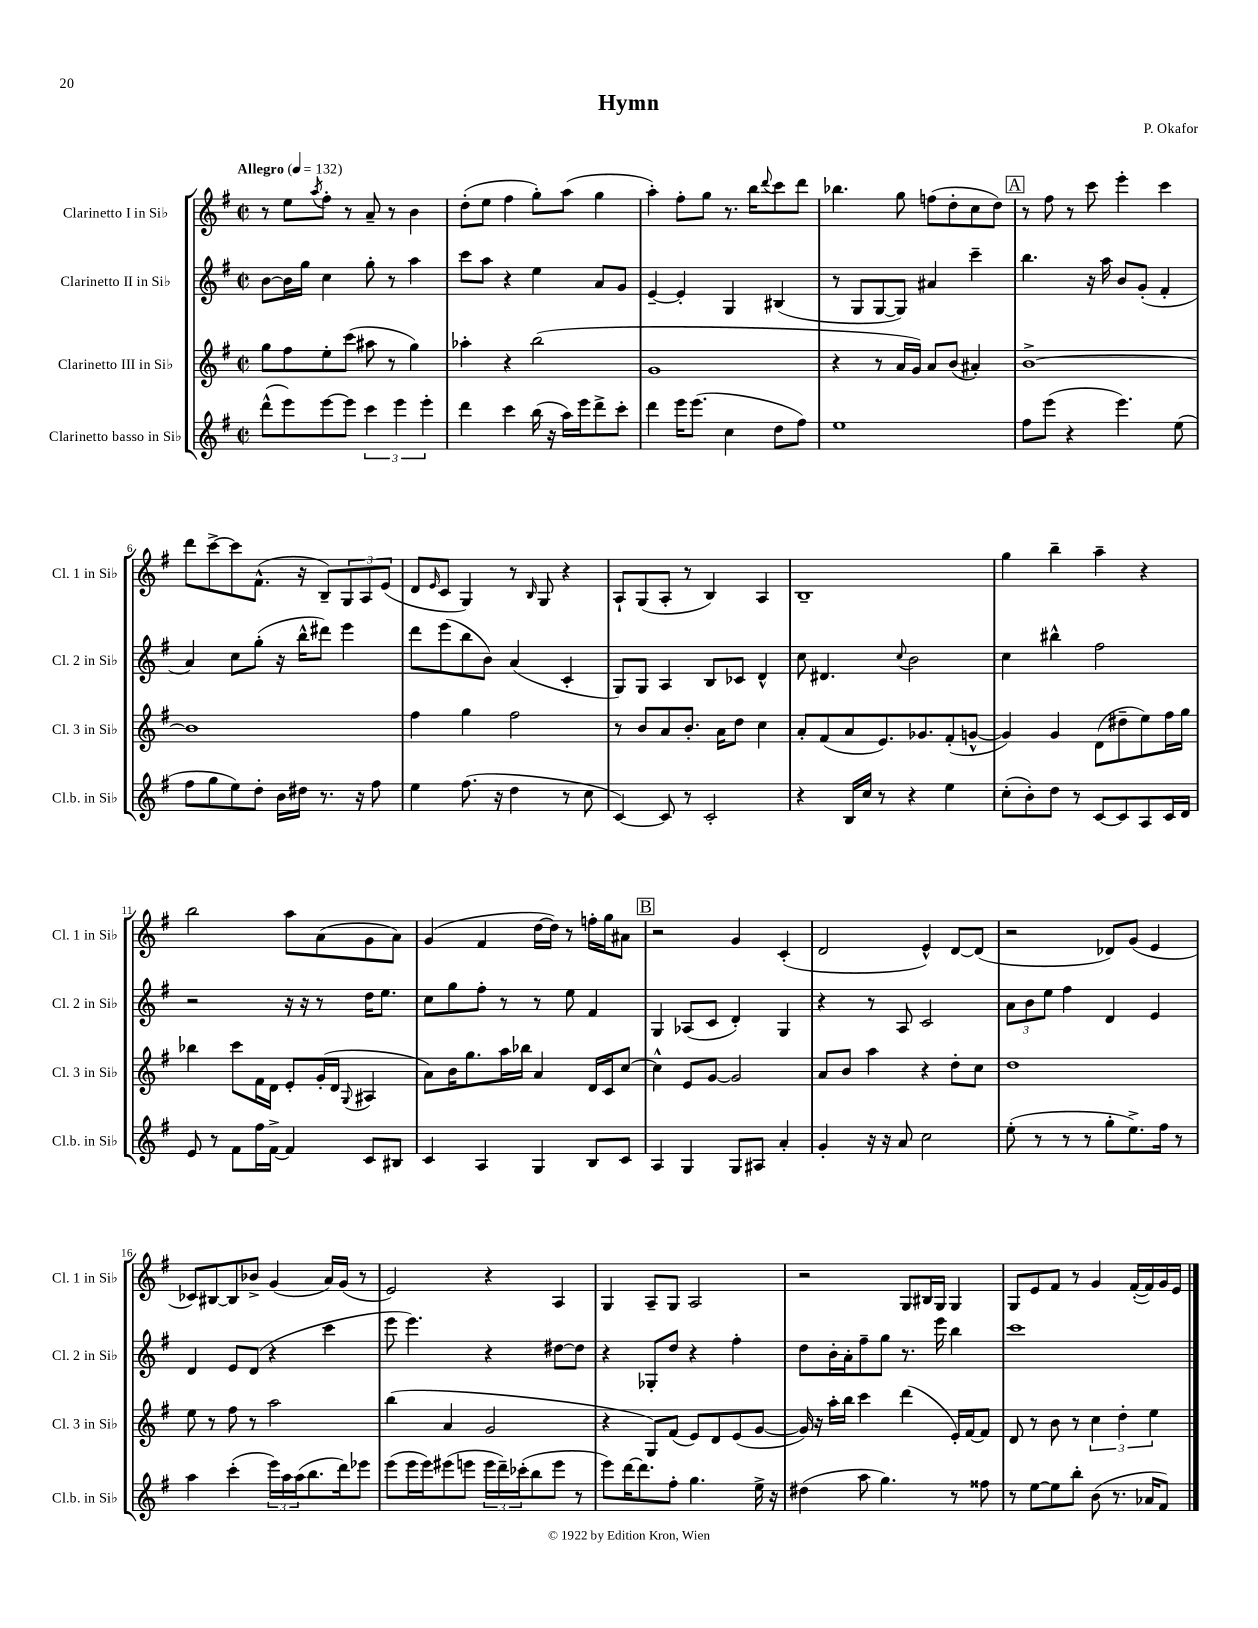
\header { title = "Hymn" composer = "P. Okafor" }
<<
\new StaffGroup <<
\new Staff = "s0" \with { instrumentName = "Clarinetto I in Sib" shortInstrumentName = "Cl. 1 in Sib" } {
    \clef treble \key g \major \defaultTimeSignature \time 2/2 \tempo "Allegro" 4 = 132
    r8 e''8 \acciaccatura { a''8 } fis''8-. r8 a'8-- r8 b'4 |
    d''8-.( e''8 fis''4 g''8-.) a''8( g''4 |
    a''4-.) fis''8-. g''8 r8. b''16 \appoggiatura { d'''8 } c'''8 d'''8 |
    bes''4. g''8 f''8( d''8-. c''8 d''8) |
    \mark \markup { \box "A" } r8 fis''8 r8 c'''8 e'''4-. c'''4 |
    d'''8 c'''8~-> c'''8 fis'8.-^( r16 b8--) \tuplet 3/2 { g8 a8 e'8( } |
    d'8 \grace { e'16 } c'8 g4) r8 \grace { b16 } g8 r4 |
    a8-! g8( a8-. r8 b4) a4 |
    b1-- |
    g''4 b''4-- a''4-- r4 |
    b''2 a''8 a'8( g'8 a'8) |
    g'4( fis'4 d''16~ d''16) r8 f''16-. g''16 ais'8 |
    \mark \markup { \box "B" } r2 g'4 c'4-.( |
    d'2 e'4-^) d'8~ d'8( |
    r2 des'8) g'8( e'4 |
    ces'8) bis8~ bis8 bes'8-> g'4( a'16) g'16( r8 |
    e'2) r4 a4 |
    g4 a8-- g8 a2 |
    r2 g8 bis16 g16 g4 |
    g8 e'8 fis'8 r8 g'4 fis'16~-.( fis'16) g'16 e'16 \bar "|." |
}
\new Staff = "s1" \with { instrumentName = "Clarinetto II in Sib" shortInstrumentName = "Cl. 2 in Sib" } {
    \clef treble \key g \major \defaultTimeSignature \time 2/2
    b'8~ b'16 g''16 c''4 g''8-. r8 a''4 |
    c'''8 a''8 r4 e''4 a'8 g'8 |
    e'4~-- e'4-. g4 bis4( |
    r8 g8 g8~ g8) ais'4 c'''4-- |
    \mark \markup { \box "A" } b''4. r16 a''16 b'8 g'8-.( fis'4-. |
    a'4) c''8 g''8-.( r16 b''16-^ dis'''8) e'''4 |
    d'''8 e'''8( b''8 b'8) a'4( c'4-. |
    g8) g8 a4 b8 ces'8 d'4-^ |
    c''8 dis'4. \appoggiatura { c''8 } b'2 |
    c''4 bis''4-^ fis''2 |
    r2 r16 r16 r8 d''16 e''8. |
    c''8 g''8 fis''8-. r8 r8 e''8 fis'4 |
    \mark \markup { \box "B" } g4 aes8( c'8 d'4-.) g4 |
    r4 r8 a8 c'2 |
    \tuplet 3/2 { a'8 b'8 e''8 } fis''4 d'4 e'4 |
    d'4 e'8 d'8( r4 c'''4 |
    e'''8 e'''4.) r4 dis''8~ dis''8 |
    r4 ges8-. d''8 r4 fis''4-. |
    d''8 b'16-. a'16-. fis''8-- g''8 r8. e'''16 b''4 |
    c'''1 \bar "|." |
}
\new Staff = "s2" \with { instrumentName = "Clarinetto III in Sib" shortInstrumentName = "Cl. 3 in Sib" } {
    \clef treble \key g \major \defaultTimeSignature \time 2/2
    g''8 fis''8 e''8-. c'''8( ais''8 r8 g''4) |
    aes''4-. r4 b''2( |
    g'1 |
    r4 r8 a'16 g'16) a'8 b'8( ais'4-.) |
    \mark \markup { \box "A" } b'1~-> |
    b'1 |
    fis''4 g''4 fis''2 |
    r8 b'8 a'8 b'8.-. a'16 d''8 c''4 |
    a'8-. fis'8( a'8 e'8.) ges'8. fis'8-.( g'8~-^ |
    g'4) g'4 d'8( dis''8-- e''8) fis''16 g''16 |
    bes''4 c'''8 fis'16 d'16 e'8-. g'16-.( d'16 \appoggiatura { g8 } ais4 |
    a'8) b'16 g''8. a''16 bes''16 a'4 d'16 c'16 c''8~ |
    \mark \markup { \box "B" } c''4-^ e'8 g'8~ g'2 |
    a'8 b'8 a''4 r4 d''8-. c''8 |
    d''1 |
    e''8 r8 fis''8 r8 a''2 |
    b''4( a'4 g'2 |
    r4 g8) fis'8( e'8) d'8 e'8( g'8~ |
    g'16) r16 a''16-. b''16 c'''4 d'''4( e'16-.) fis'16~ fis'8 |
    d'8 r8 b'8 r8 \tuplet 3/2 { c''4 d''4-. e''4 } \bar "|." |
}
\new Staff = "s3" \with { instrumentName = "Clarinetto basso in Sib" shortInstrumentName = "Cl.b. in Sib" } {
    \clef treble \key g \major \defaultTimeSignature \time 2/2
    d'''8-^( e'''8) e'''8~ e'''8 \tuplet 3/2 { c'''4 e'''4 e'''4-. } |
    d'''4 c'''4 b''16( r16 a''16) e'''16 d'''8-> c'''8-. |
    d'''4 e'''16 e'''8.( c''4 d''8 fis''8) |
    e''1 |
    \mark \markup { \box "A" } fis''8 e'''8( r4 e'''4.) e''8( |
    fis''8 g''8 e''8) d''8-. b'16 dis''16 r8. r16 fis''8 |
    e''4 fis''8.( r16 d''4 r8 c''8 |
    c'4~) c'8 r8 c'2-. |
    r4 b16 c''16 r8 r4 e''4 |
    c''8-.( b'8-.) d''8 r8 c'8~ c'8 a8 c'16 d'16 |
    e'8 r8 fis'8 fis''16 fis'16~-> fis'4 c'8 bis8 |
    c'4 a4 g4 b8 c'8 |
    \mark \markup { \box "B" } a4 g4 g8 ais8 a'4-. |
    g'4-. r16 r16 a'8 c''2 |
    e''8-.( r8 r8 r8 g''8-. e''8.->) fis''16 r8 |
    a''4 c'''4-.( \tuplet 3/2 { e'''16) a''16 a''16( } b''8. d'''16) ees'''8 |
    e'''8( e'''16 e'''16) eis'''8( e'''8 \tuplet 3/2 { e'''16 d'''16--) ces'''16-.( } b''8 e'''8 r8 |
    e'''8) d'''16~ d'''8. fis''8-. g''4. e''16-> r16 |
    dis''4( a''8 g''4.) r8 fisis''8 |
    r8 e''8~ e''8 b''8-. b'8( r8. aes'16 fis'8) \bar "|." |
}
>>
>>
